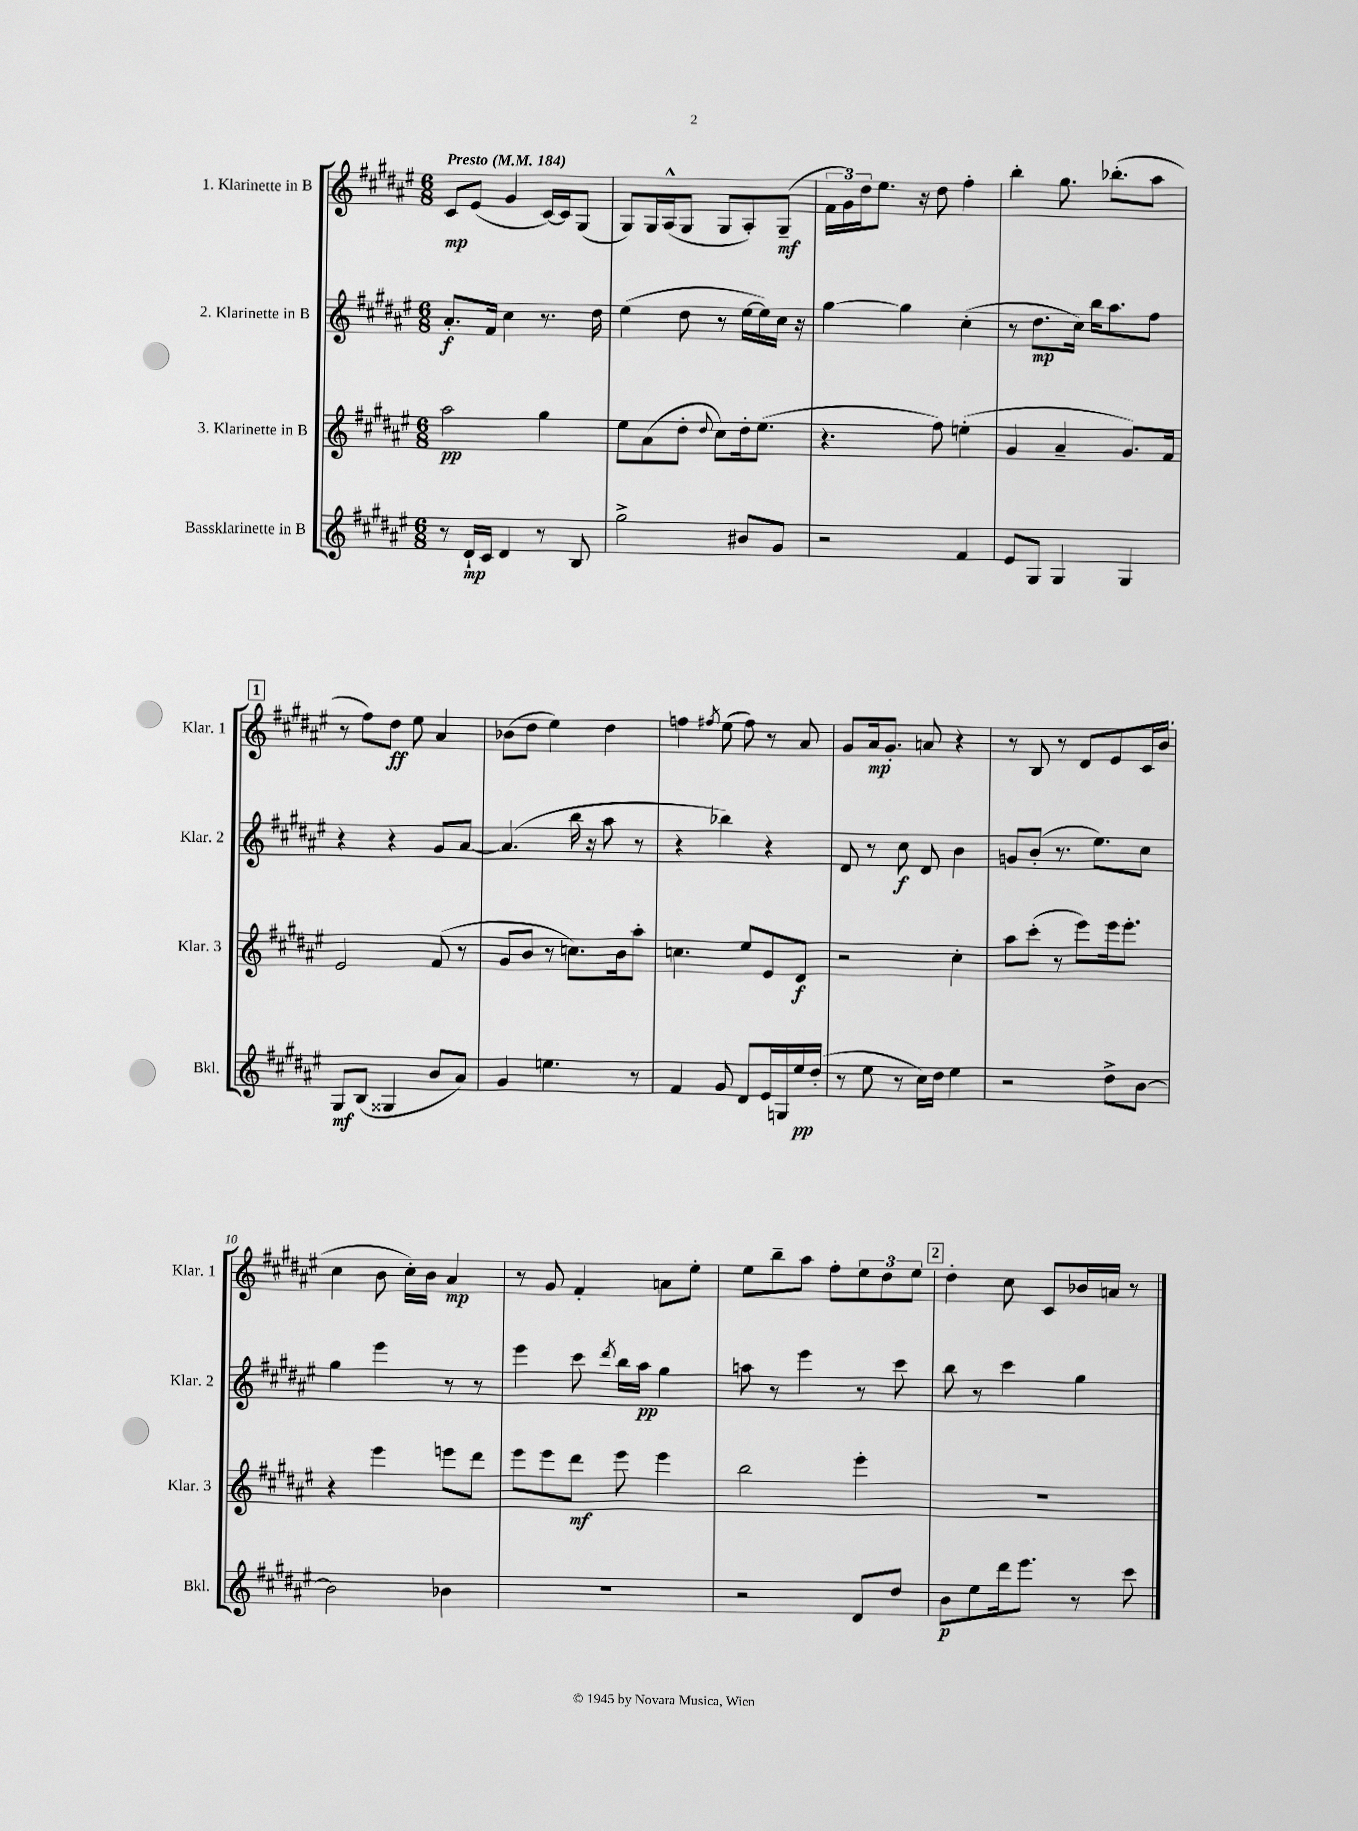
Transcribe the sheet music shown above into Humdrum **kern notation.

**kern	**kern	**kern	**kern
*staff4	*staff3	*staff2	*staff1
*clefG2	*clefG2	*clefG2	*clefG2
*k[f#c#g#d#a#e#]	*k[f#c#g#d#a#e#]	*k[f#c#g#d#a#e#]	*k[f#c#g#d#a#e#]
*M6/8	*M6/8	*M6/8	*M6/8
*MM184	*MM184	*MM184	*MM184
8r	2aa#	8.a#'	8c#
16d#`	.	.	(8e#
16c#	.	16f#	.
4d#	.	4cc#	4g#
8r	4gg#	8.r	[16c#)
.	.	.	16c#]
8B	.	.	(8G#
.	.	16dd#	.
=	=	=	=
2gg#^	8ee#	(4ee#	8G#)
.	(8a#	.	16G#
.	.	.	(16A#^^
.	8dd#'	8dd#	8G#
.	8qqdd#	.	.
.	8cc#)	8r	8G#
8b#	16dd#'	[16ee#	8A#')
.	(8.ee#	16ee#])	.
8g#	.	16cc#	(8G#~
.	.	16r	.
=	=	=	=
2r	4.r	[4gg#	24f#
.	.	.	24g#)
.	.	.	24dd#
.	.	.	8.ee#
.	.	4gg#]	.
.	.	.	16r
.	8ff#)	.	8dd#
4f#	(4ee'	(4cc#'	4ff#'
=	=	=	=
8e#	4g#	8r	4bb'
8G#	.	8.dd#	.
4G#	4a#~	.	8.gg#
.	.	16cc#)	.
.	.	16bb	.
.	.	8.aa#	(8.bb-'
4G#	8.g#)	.	.
.	.	8ff#	8aa#
.	16f#	.	.
=	=	=	=
8G#	2e#	4r	8r
(8B	.	.	8ff#)
4G##	.	4r	8dd#
.	.	.	8ee#
8b	(8f#	8g#	4a#
8a#)	8r	[8a#	.
=	=	=	=
4g#	8g#	(4.a#]	(8b-
.	8b	.	8dd#
4.ee	8r	.	4ee#)
.	8.cc)	16bb	.
.	.	16r	.
.	.	8aa#	4dd#
.	16b	.	.
8r	8aa#'	8r	.
=	=	=	=
4f#	4.cc	4r	4ff
.	.	.	8qff#
8g#	.	4bb-)	(8ee#
8d#	8ee#	.	8ff#)
16e#	8e#	4r	8r
16G	.	.	.
16ee#	8d#	.	8a#
(16dd#'	.	.	.
=	=	=	=
8r	2r	8d#	8g#
8ee#	.	8r	16a#
.	.	.	8.g#'
8r	.	8cc#	.
16cc#)	.	8d#	8a
16dd#	.	.	.
4ee#	4cc#'	4b	4r
=	=	=	=
2r	8aa#	8g	8r
.	(8ccc#'	(8b'	8B
.	8r	8.r	8r
.	8eee#)	.	8d#
.	.	8.ee#)	.
8dd#^	16eee#	.	8e#
.	8.eee#'	.	.
[8b	.	8cc#	16c#
.	.	.	(16b
=	=	=	=
2b]	4r	4gg#	4cc#
.	4eee#	4eee#	8b
.	.	.	16cc#')
.	.	.	16b
4b-	8eee	8r	4a#
.	8ddd#	8r	.
=	=	=	=
2.r	8eee#	4eee#	8r
.	8eee#	.	8g#
.	8ddd#	8ccc#	4f#'
.	.	8qddd#	.
.	8eee#	16bb	.
.	.	16aa#	.
.	4eee#	4gg#	8a
.	.	.	8ee#'
=	=	=	=
2r	2bb	8aa	8ee#
.	.	8r	8bb~
.	.	4eee#	8aa#
.	.	.	8ff#'
8d#	4eee#'	8r	12ee#
.	.	.	12dd#
8dd#	.	8ccc#	.
.	.	.	12ee#
=	=	=	=
8b	2.r	8bb	4dd#'
8ee#	.	8r	.
16ddd#	.	4ccc#	8cc#
8.eee#	.	.	.
.	.	.	8c#
8r	.	4gg#	16b-
.	.	.	16a
8ccc#	.	.	8r
==	==	==	==
*-	*-	*-	*-
